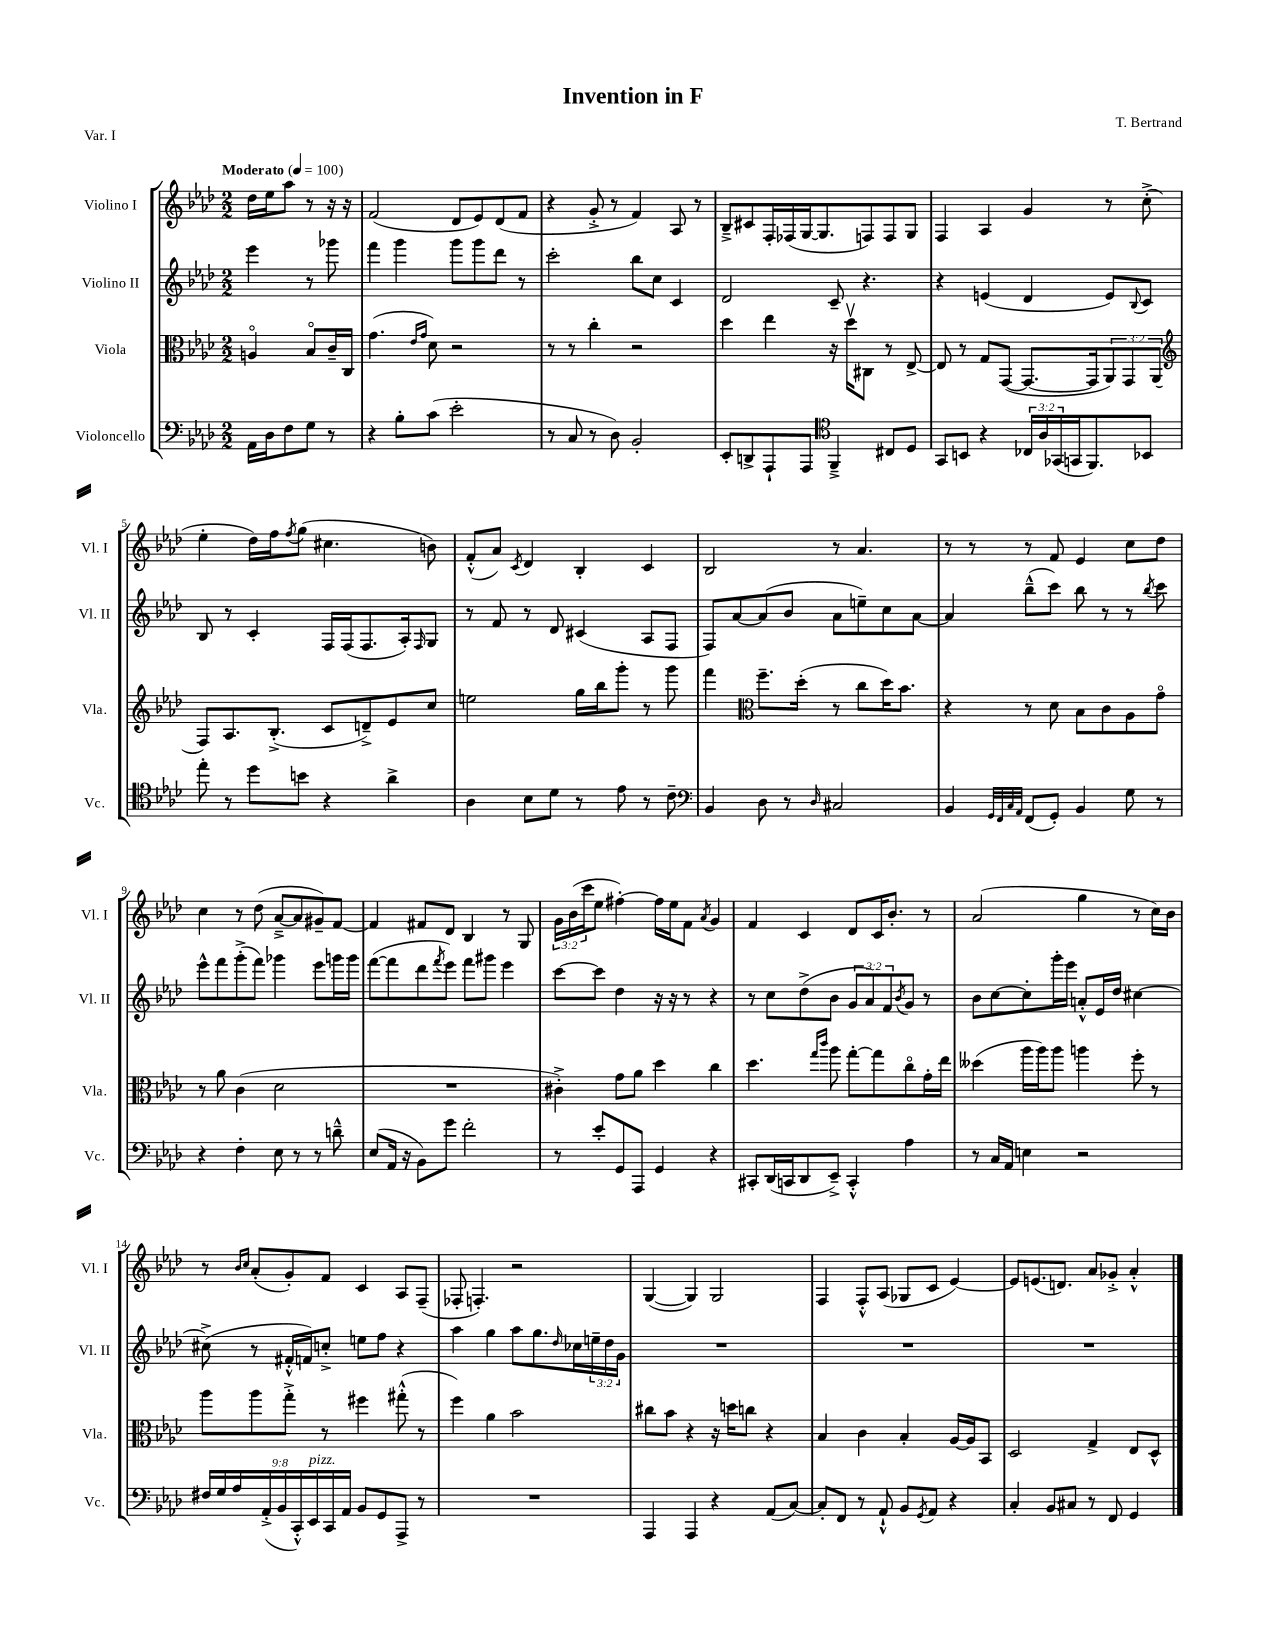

**kern	**kern	**kern	**kern
*staff4	*staff3	*staff2	*staff1
*clefF4	*clefC3	*clefG2	*clefG2
*k[b-e-a-d-]	*k[b-e-a-d-]	*k[b-e-a-d-]	*k[b-e-a-d-]
*M2/2	*M2/2	*M2/2	*M2/2
*MM100	*MM100	*MM100	*MM100
16AA-	4Ao	4eee-	16dd-
16D-	.	.	16ee-
8F	.	.	8aa-
8G	8B-o	8r	8r
8r	16c~	8ggg-	16r
.	16C	.	16r
=	=	=	=
4r	(4.g	4fff	(2f
8B-'	.	4ggg	.
.	16qqe-	.	.
.	16qqg	.	.
(8c	8d-)	.	.
2e-'	2r	8ggg	8d-
.	.	8ggg	8e-)
.	.	8ddd-	(8d-
.	.	8r	8f
=	=	=	=
8r	8r	2ccc'	4r
8C	8r	.	.
8r	4cc'	.	8g'^
8D-)	.	.	8r
2BB-'	2r	8bb-	4f)
.	.	8cc	.
.	.	4c	8A-
.	.	.	8r
=	=	=	=
8EE-'	4dd-	2d-	8B-~^
8DD^	.	.	8c#
8AAA-`	4ee-	.	16F'
.	.	.	(16F-
8AAA-	.	.	[16G
.	.	.	8.G]
*clefC4	*	*	*
4FF~^	16r	8c~	.
.	16dd-v	.	.
.	8C#	4.r	8F)
8C#	8r	.	8F
8D-	[8E-^	.	8G
=	=	=	=
8GG	8E-]	4r	4F
8BB	8r	.	.
4r	8G	(4e	4A-
.	([8GG	.	.
24C-	8.GG_	4d-	4g
24A-	.	.	.
(24GG-	.	.	.
16GG	.	.	.
8.FF)	16GG]	.	.
.	12AA-)	8e)	8r
.	12GG	.	.
.	.	8qqB-	.
8BB-	.	8c	(8cc'^
.	(12AA-	.	.
=	=	=	=
*	*clefG2	*	*
8ee-'	8F)	8B-	4ee-'
8r	8.A-	8r	.
8dd-	.	4c'	16dd-)
.	(8.B-'^	.	16ff
.	.	.	8qff
8b	.	.	(8gg
4r	8c	16F	4.cc#
.	.	(16F	.
.	8d~^)	8.F	.
4a-^	8e-	.	.
.	.	16A-')	.
.	.	16qqF	.
.	8cc	8G	8b)
=	=	=	=
4A-	2ee	8r	(8f'^^
.	.	8f	8a-)
.	.	.	8qc
8B-	.	8r	4d-
8d-	.	8d-	.
8r	16gg	(4c#	4B-'
.	16bb-	.	.
8e-	8ggg'	.	.
8r	8r	8A-	4c
8c~	8ggg	8F	.
=	=	=	=
*clefF4	*	*	*
4BB-	4fff	8F)	2B-
.	.	[8a-	.
*	*clefC3	*	*
8D-	8.ff~	(8a-]	.
8r	.	8b-	.
.	(16dd-'	.	.
16qqD-	.	.	.
2C#	8r	8a-	8r
.	8cc	8ee~)	4.a-
.	16dd-)	8cc	.
.	8.b-	.	.
.	.	[8a-	.
=	=	=	=
4BB-	4r	4a-]	8r
.	.	.	8r
32qqGG	.	.	.
32qqFF	.	.	.
32qqC	.	.	.
32qqAA-	.	.	.
(8FF	8r	(8bb-~^^	8r
8GG')	8d-	8ccc)	8f
4BB-	8B-	8bb-	4e-
.	8c	8r	.
8G	8A-	8r	8cc
.	.	8qbb-	.
8r	8go	8ccc	8dd-
=	=	=	=
4r	8r	8eee-^^	4cc
.	8a-	8fff	.
4F'	(4c	(8ggg'^	8r
.	.	8fff)	(8dd-
8E-	2d-	4ggg-	[8a-~^
8r	.	.	8a-]
8r	.	8eee-	8g#~)
8d~^^	.	16ggg	[8f
.	.	16ggg	.
=	=	=	=
(8E-	1r	([8fff	4f]
16AA-	.	8fff]	.
16r	.	.	.
8BB-)	.	8ddd-	8f#
.	.	8qfff	.
8g	.	8eee-)	8d-
2f'	.	8fff	4B-
.	.	8ggg#	.
.	.	4eee-	8r
.	.	.	8G
=	=	=	=
8r	4c#'^)	[8ccc	24g
.	.	.	(24b-
.	.	.	24ccc
8e-'	.	8ccc]	8ee-
8GG	8g	4dd-	[4ff#')
8AAA-	8a-	.	.
4GG	4dd-	16r	16ff#]
.	.	16r	16ee-
.	.	8r	8f
.	.	.	8qa-
4r	4cc	4r	4g
=	=	=	=
8CC#'	4.dd-	8r	4f
(16DD-	.	8cc	.
16CC	.	.	.
8DD-	.	(8dd-^	4c
.	16qqgg	.	.
.	16qqccc	.	.
8EE-~^)	8aa-	8b-	.
4CC'^^	[8gg'	12g	8d-
.	.	12a-)	.
.	8gg]	.	16c
.	.	12f	.
.	.	.	8.b-'
.	.	8qb-	.
4A-	8cco	8g	.
.	16g'	8r	8r
.	16ee-	.	.
=	=	=	=
8r	(4dd--	8b-	(2a-
16C	.	[8cc	.
16AA-	.	.	.
4E	16aa-	8cc']	.
.	16aa-)	.	.
.	8aa-	16ggg'	.
.	.	16eee-	.
2r	4aa	8a'^^	4gg
.	.	16e-	.
.	.	16dd-	.
.	8ff'	[4cc#	8r
.	8r	.	16cc)
.	.	.	16b-
=	=	=	=
18F#	8aa-	(8cc#^]	8r
18G	.	.	.
18A-	.	.	.
.	.	.	16qqb-
.	.	.	16qqcc
.	8aa-	8r	(8a-'
(18AA-'^	.	.	.
18BB-	.	.	.
.	8gg'^	16f#'^^	8g')
18CC'^^)	.	.	.
.	.	16f)	.
18EE-	.	.	.
.	8r	8cc'^	8f
18CC	.	.	.
18AA-	.	.	.
8BB-	4ff#	8ee	4c
8GG	.	8ff	.
8AAA-^	(8gg#'^^	4r	8A-
8r	8r	.	(8F~
=	=	=	=
1r	4ff)	4aa-	8F-'
.	.	.	4.F')
.	4a-	4gg	.
.	2b-	8aa-	2r
.	.	8.gg	.
.	.	16qqdd-	.
.	.	16cc-	.
.	.	24ee~	.
.	.	24dd-	.
.	.	24g	.
=	=	=	=
4AAA-	8cc#	1r	([4G
.	8b-	.	.
4AAA-	4r	.	4G])
4r	16r	.	2G
.	16dd	.	.
.	8cc	.	.
(8AA-	4r	.	.
[8C)	.	.	.
=	=	=	=
8C']	4B-	1r	4F
8FF	.	.	.
8r	4c	.	8F'^^
8AA-`^^	.	.	(8A-
8BB-	4B-'	.	8G-
8qGG	.	.	.
8AA-	.	.	8c
4r	[16A-	.	[4e-)
.	16A-]	.	.
.	8BB-	.	.
=	=	=	=
4C'	2D-	1r	8e-]
.	.	.	(8.e
8BB-	.	.	.
.	.	.	8.d)
8C#	.	.	.
8r	4G^	.	8a-
8FF	.	.	8g-'^
4GG	8E-	.	4a-'^^
.	8D-^^	.	.
==	==	==	==
*-	*-	*-	*-
